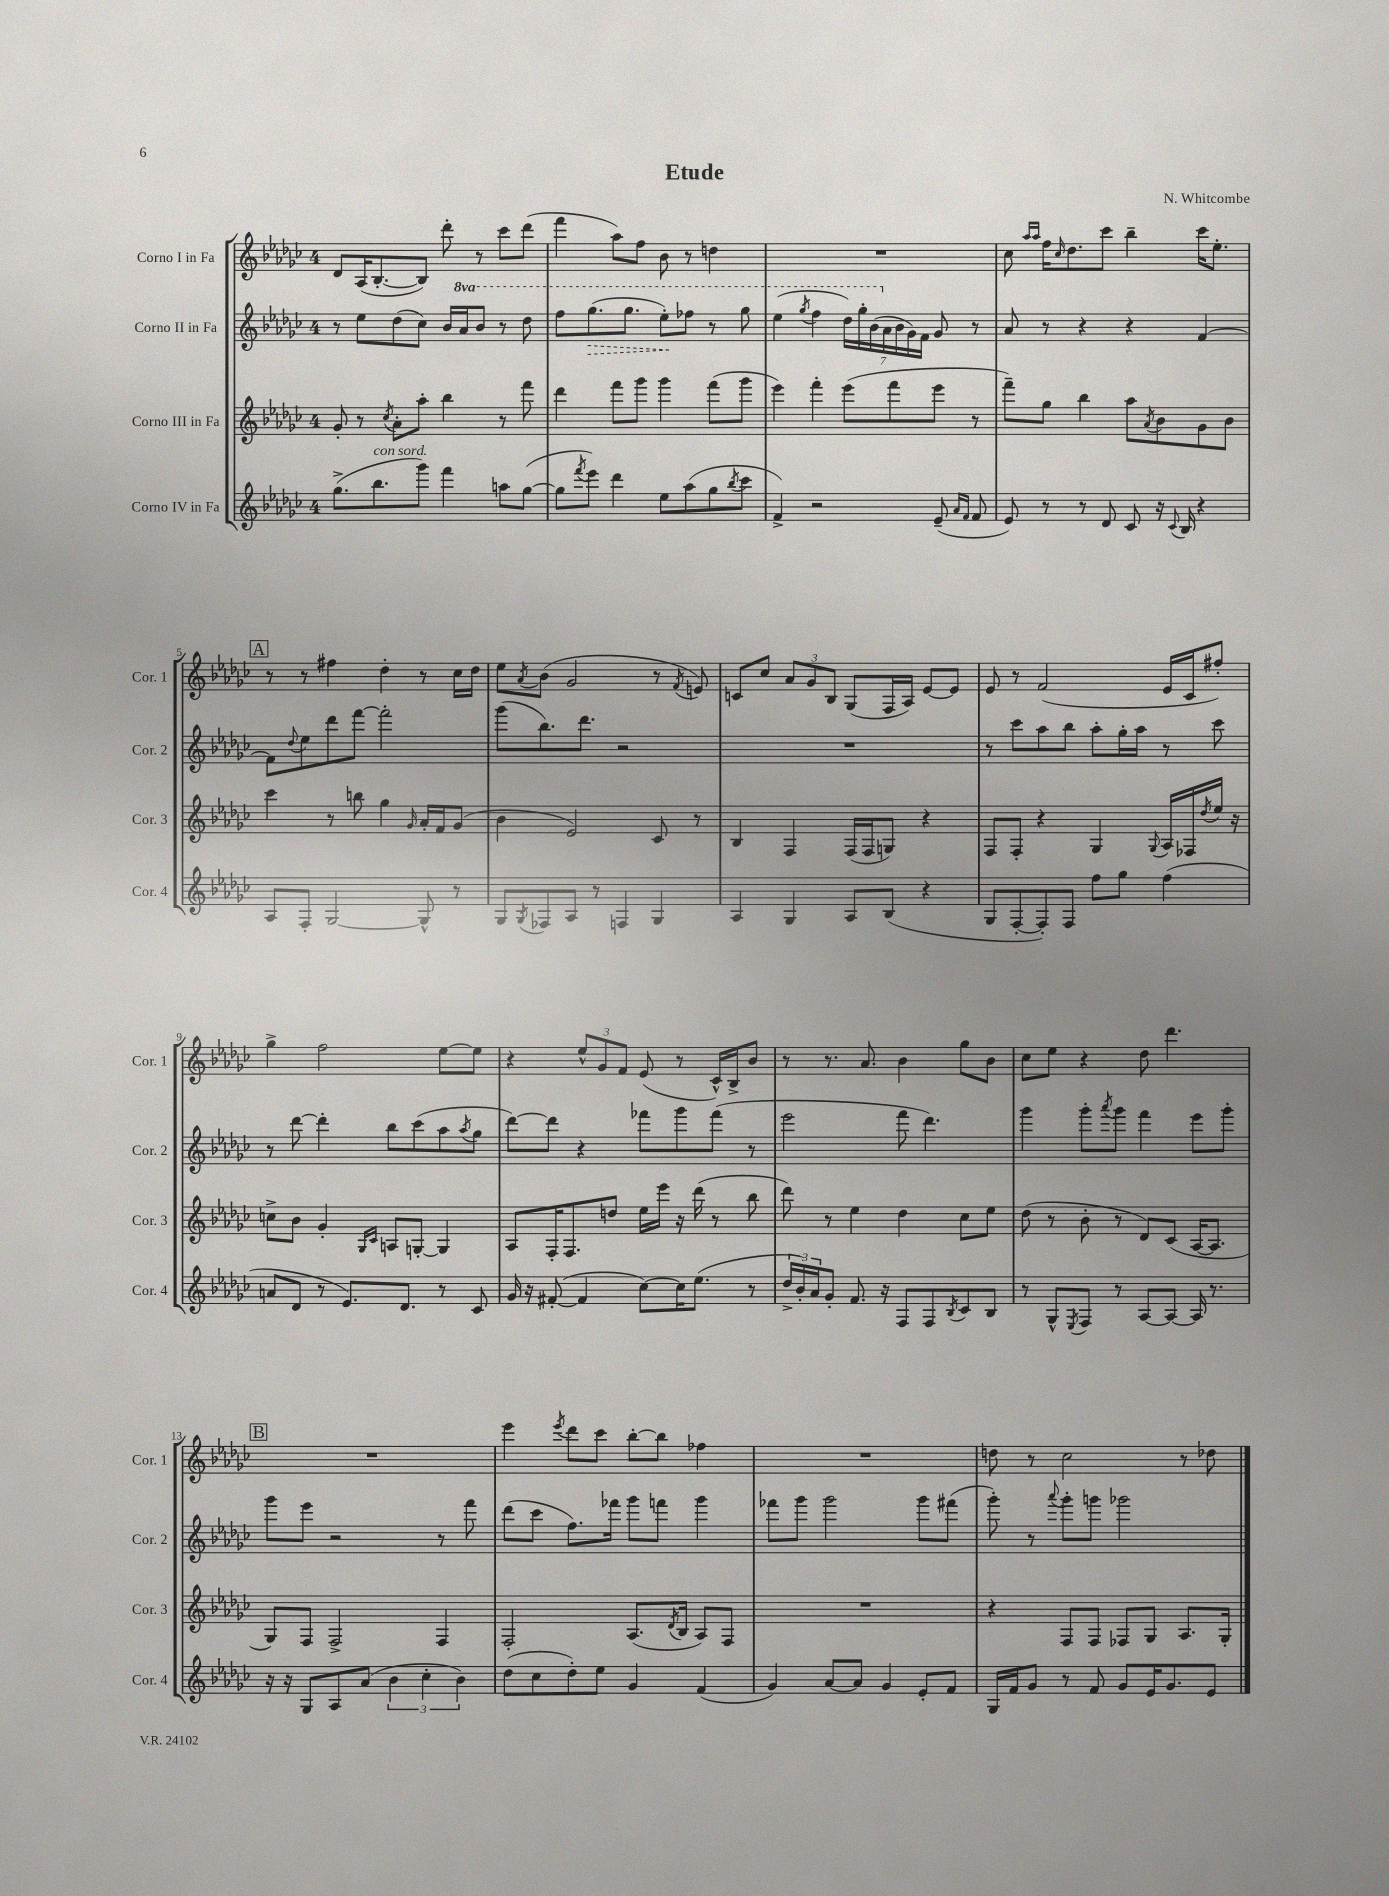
\header { title = "Etude" composer = "N. Whitcombe" }
<<
\new StaffGroup <<
\new Staff = "s0" \with { instrumentName = "Corno I in Fa" shortInstrumentName = "Cor. 1" } {
    \clef treble \key ges \major \once \override Staff.TimeSignature.style = #'single-digit \time 4/4
    des'8 aes16( bes8.~-. bes8) des'''8-. r8 ces'''8 des'''8( |
    f'''4 aes''8) f''8 bes'8 r8 d''4 |
    R1 |
    ces''8 \grace { aes''16 aes''16 } f''16 \grace { ces''16 } des''8. ces'''8 bes''4-- ces'''16 ees''8.-. |
    \mark \markup { \box "A" } r8 r8 fis''4 des''4-. r8 ces''16 des''16 |
    ees''8 \acciaccatura { aes'8 } bes'8( ges'2 r8 \acciaccatura { f'8 } e'8) |
    c'8 ces''8 \tuplet 3/2 { aes'8 ges'8 bes8 } ges8( f16 aes16) ees'8~ ees'8 |
    ees'8 r8 f'2( ees'16 ces'16 fis''8-.) |
    ges''4-> f''2 ees''8~ ees''8 |
    r4 \tuplet 3/2 { ees''8-^ ges'8 f'8 } ees'8( r8 ces'16-^) bes16-> bes'8 |
    r8 r8. aes'8. bes'4 ges''8 bes'8 |
    ces''8 ees''8 r4 des''8 des'''4. |
    \mark \markup { \box "B" } R1 |
    ees'''4 \acciaccatura { ees'''8 } des'''8 ces'''8 bes''8~-. bes''8 fes''4 |
    R1 |
    d''8 r8 ces''2 r8 des''8 \bar "|." |
}
\new Staff = "s1" \with { instrumentName = "Corno II in Fa" shortInstrumentName = "Cor. 2" } {
    \clef treble \key ges \major \once \override Staff.TimeSignature.style = #'single-digit \time 4/4 \set Staff.ottavationMarkups = #ottavation-simple-ordinals
    r8 ees''8 des''8( ces''8) bes'16 \ottava #1 aes''16 bes''8 r8 des'''8 |
    f'''8 \once \override Hairpin.style = #'dashed-line ges'''8.\>( ges'''8. ees'''8-.\!) fes'''8 r8 ges'''8 |
    ees'''4( \acciaccatura { ges'''8 } f'''4 \tuplet 7/4 { des'''16) ges'''16-. bes''16( \ottava #0 aes'16 bes'16 ges'16) f'16 } ges'8 r8 |
    aes'8 r8 r4 r4 f'4~ |
    \mark \markup { \box "A" } f'8 \appoggiatura { des''8 } ees''8 des'''8 f'''8~ f'''2-. |
    ges'''8( bes''8.) des'''8. r2 |
    R1 |
    r8 ces'''8 aes''8 bes''8 aes''8-. ges''16-. aes''16 r8 ces'''8 |
    r8 des'''8~ des'''4-. bes''8 ces'''8( aes''8 \acciaccatura { aes''8 } ges''8 |
    des'''8~) des'''8 r4 fes'''8 ges'''8 fes'''8( r8 |
    ees'''2 f'''8 des'''4.) |
    ges'''4 ges'''8-. \acciaccatura { aes'''8 } ges'''8 f'''4 ees'''8 ges'''8-. |
    \mark \markup { \box "B" } ges'''8 ees'''8 r2 r8 f'''8 |
    des'''8( ces'''8 f''8.) fes'''16 ges'''8 f'''8 ges'''4 |
    fes'''8 ges'''8 ges'''2 ges'''8 fis'''8( |
    ges'''8-.) r8 \appoggiatura { aes'''8 } ges'''8-. g'''8 ges'''2 \bar "|." |
}
\new Staff = "s2" \with { instrumentName = "Corno III in Fa" shortInstrumentName = "Cor. 3" } {
    \clef treble \key ges \major \once \override Staff.TimeSignature.style = #'single-digit \time 4/4
    ges'8-. r8 \acciaccatura { ces''8 } aes'8-. aes''8-. bes''4 r8 f'''8 |
    des'''4 f'''8 ges'''8 ges'''4 f'''8( ges'''8 |
    ees'''4) f'''4-. ees'''8( f'''8 ees'''8 r8 |
    f'''8--) ges''8 bes''4 aes''8 \acciaccatura { aes'8 } bes'8 ges'8 bes'8 |
    \mark \markup { \box "A" } ces'''4 r8 b''8 ges''4 \grace { ges'16 } aes'16-. f'16 ges'8( |
    bes'4 ees'2) ces'8 r8 |
    bes4 f4 f16( f16 g8) r4 |
    f8 f8-. r4 ges4 \appoggiatura { ges8 } aes16 fes16 \acciaccatura { des''8 } ees''16 r16 |
    c''8-> bes'8 ges'4-. \grace { ges16 ces'16 } a8 g8~-. g4 |
    aes8 f16-. f8. d''8 ees''16 ees'''16 r16 des'''16( r8 bes''8 |
    des'''8) r8 ees''4 des''4 ces''8 ees''8 |
    des''8( r8 bes'8-. r8 des'8) ces'8( aes16~ aes8. |
    \mark \markup { \box "B" } ges8) f8 f2-> f4 |
    f2-. aes8.( \acciaccatura { des'8 } bes16 aes8) f8 |
    R1 |
    r4 f8 f8 fes8 ges8 aes8. ges16-. \bar "|." |
}
\new Staff = "s3" \with { instrumentName = "Corno IV in Fa" shortInstrumentName = "Cor. 4" } {
    \clef treble \key ges \major \once \override Staff.TimeSignature.style = #'single-digit \time 4/4
    ges''8.->( bes''8.^\markup { \italic "con sord." } ges'''8) f'''4 a''8 ges''8~( |
    ges''8 \acciaccatura { f'''8 } ees'''8) des'''4 ees''8 aes''8( ges''8 \acciaccatura { bes''8 } ces'''8 |
    f'4->) r2 ees'8--( \grace { aes'16 f'16 } f'8 |
    ees'8) r8 r8 des'8 ces'8 r16 \appoggiatura { ces'8 } bes16 r4 |
    \mark \markup { \box "A" } aes8 f8-. ges2~ ges8-^ r8 |
    ges8 \acciaccatura { ges8 } fes8 aes8 r8 f4 ges4 |
    aes4 ges4 aes8 bes8( r4 |
    ges8 f8~-. f8-.) f8 f''8 ges''8 f''4( |
    a'8 des'8 r8 ees'8.) des'8. r8 ces'8 |
    ges'16 r16 fis'8~-.( fis'4 ces''8~) ces''16 ees''8.( r8 |
    \tuplet 3/2 { des''16-> bes'16-.) aes'16 } ges'8-. f'8. r16 f8 f8 \acciaccatura { bes8 } ces'8 bes8 |
    r8 ges8-^ \acciaccatura { ees8 } f8 r8 aes8~ aes8~ aes16 r8. |
    \mark \markup { \box "B" } r16 r16 ges8 aes8 aes'8( \tuplet 3/2 { bes'4 ces''4-. bes'4) } |
    des''8( ces''8 des''8-.) ees''8 ges'4 f'4( |
    ges'4) aes'8~ aes'8 ges'4 ees'8-. f'8 |
    ges16 f'16 ges'8 r8 f'8 ges'8 ees'16 ges'8. ees'8 \bar "|." |
}
>>
>>
